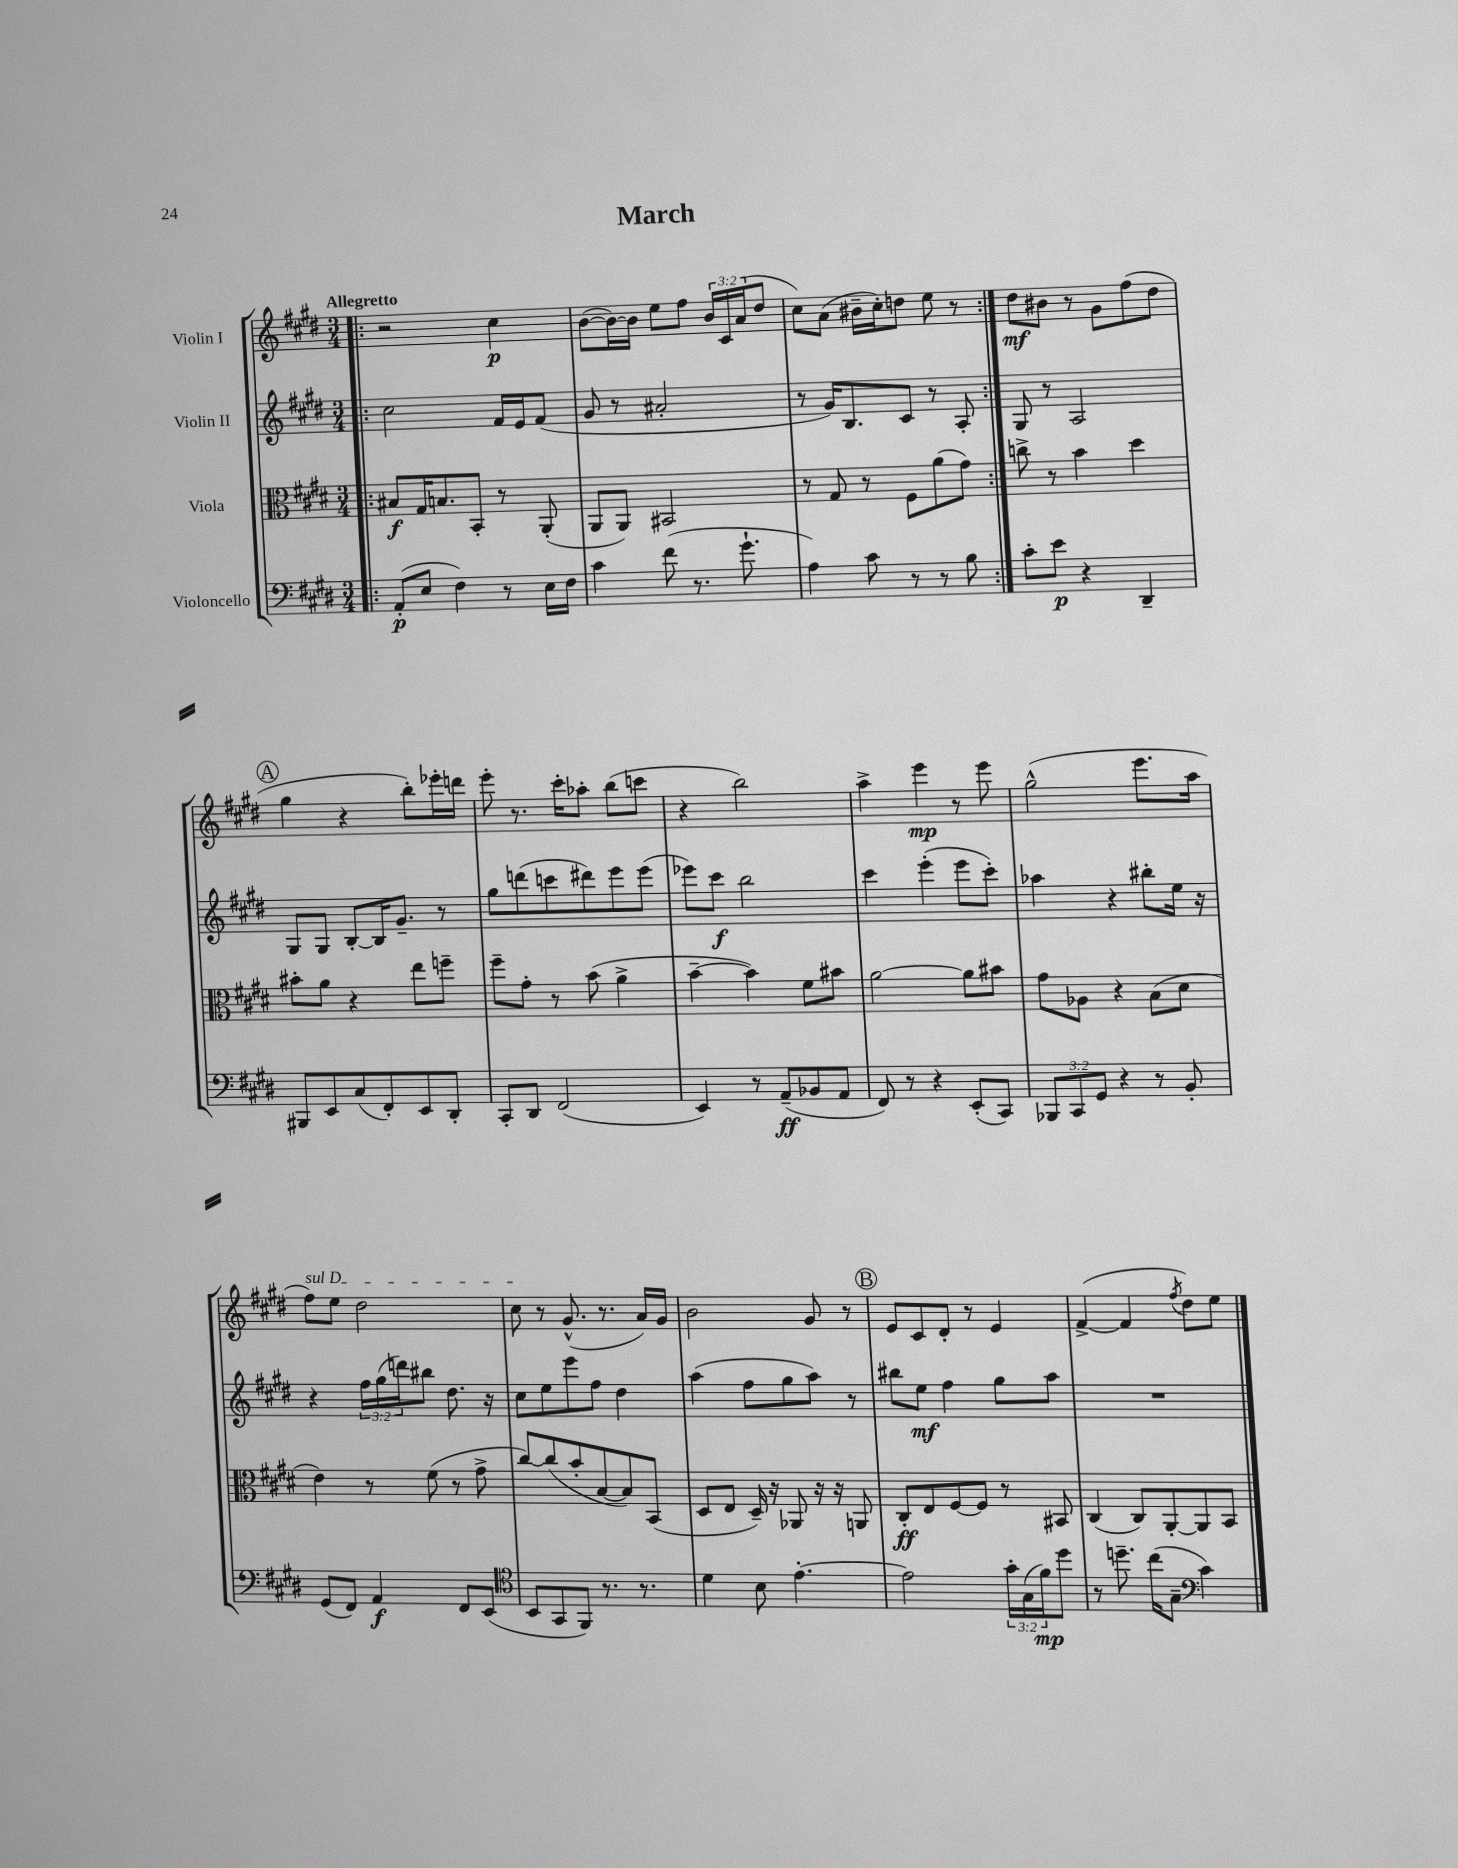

**kern	**dynam	**kern	**dynam	**kern	**dynam	**kern	**dynam
*part4	*part4	*part3	*part3	*part2	*part2	*part1	*part1
*staff4	*staff4	*staff3	*staff3	*staff2	*staff2	*staff1	*staff1
*I"Violoncello	*	*I"Viola	*	*I"Violin II	*	*I"Violin I	*
*clefF4	*	*clefC3	*	*clefG2	*	*clefG2	*
*k[f#c#g#d#]	*	*k[f#c#g#d#]	*	*k[f#c#g#d#]	*	*k[f#c#g#d#]	*
*M3/4	*	*M3/4	*	*M3/4	*	*M3/4	*
=1!|:	=1!|:	=1!|:	=1!|:	=1!|:	=1!|:	=1!|:	=1!|:
!	!	!	!	!	!	!LO:TX:a:B:t=Allegretto	!
(8AA'/L	p	8B#X/L	f	2cc#\	.	2r	.
8E/J	.	16G#/K	.	.	.	.	.
.	.	8.Bn/	.	.	.	.	.
4F#\)	.	.	.	.	.	.	.
.	.	8BB'/J	.	.	.	.	.
8r	.	8r	.	16f#/LL	.	4cc#\	p
.	.	.	.	16e/J	.	.	.
16E\LL	.	(8AA'/	.	(8f#/J	.	.	.
16F#\JJ	.	.	.	.	.	.	.
=2	=2	=2	=2	=2	=2	=2	=2
4c#\	.	8AA/L	.	8g#/	.	([8b\L	.
.	.	8AA/J)	.	8r	.	16b\L_)	.
.	.	.	.	.	.	16b\JJ]	.
(8f#\	.	2BB#X/	.	2a#X'/	.	8ee\L	.
8.r	.	.	.	.	.	8ff#\J	.
.	.	.	.	.	.	24b/LL	.
.	.	.	.	.	.	24c#/	.
8.g#`\	.	.	.	.	.	.	.
.	.	.	.	.	.	(24a/J	.
.	.	.	.	.	.	8dd#/J	.
=3	=3	=3	=3	=3	=3	=3	=3
4A\)	.	8r	.	8r	.	8cc#\L)	.
.	.	8G#/	.	16g#/KL)	.	(8a\J	.
.	.	.	.	8.B/	.	.	.
8c#\	.	8r	.	.	.	16b#X~\LL	.
.	.	.	.	.	.	16cc#'\J)	.
8r	.	8F#\L	.	8c#/J	.	8ddn\J	.
8r	.	(8a\	.	8r	.	8ee\	.
8B\	.	8g#\J)	.	8A'/	.	8r	.
=4:|!	=4:|!	=4:|!	=4:|!	=4:|!	=4:|!	=4:|!	=4:|!
8c#'\L	.	8ccn^\	.	8G#/	.	8dd#\L	mf
8e\J	p	8r	.	8r	.	8b#X\J	.
4r	.	4b\	.	2A/	.	8r	.
.	.	.	.	.	.	8g#\L	.
4DD#~/	.	4dd#\	.	.	.	(8ff#\	.
.	.	.	.	.	.	8dd#\J	.
!!LO:LB:g=z
!!LO:REH:place=s1:t=A
=5	=5	=5	=5	=5	=5	=5	=5
8BBB#X/L	.	8b#X'\L	.	8G#/L	.	4gg#\	.
8EE/	.	8a\J	.	8G#/J	.	.	.
(8C#/	.	4r	.	[8B'/L	.	4r	.
8FF#'/)	.	.	.	16B/K]	.	.	.
.	.	.	.	8.g#~/J	.	.	.
8EE/	.	8ee\L	.	.	.	8bb'\L)	.
8DD#'/J	.	8ffn~\J	.	8r	.	16eee-X'\L	.
.	.	.	.	.	.	16dddn\JJ	.
=6	=6	=6	=6	=6	=6	=6	=6
8CC#'/L	.	8ff#~\L	.	8gg#\L	.	8eee'\	.
8DD#/J	.	8g#'\J	.	(8dddn\	.	8.r	.
(2FF#/	.	8r	.	8cccn\	.	.	.
.	.	.	.	.	.	16ccc#'\KL	.
.	.	(8b\	.	8ddd#X\)	.	8aa-X'\J	.
.	.	4a^\	.	8eee\	.	(8bb\L	.
.	.	.	.	(8eee\J	.	8cccn\J	.
=7	=7	=7	=7	=7	=7	=7	=7
4EE/)	.	[4b~\	.	8eee-X\L)	.	4r	.
.	.	.	.	8ccc#\J	f	.	.
8r	.	4b\])	.	2bb\	.	2bb\)	.
(8AA~/L	ff	.	.	.	.	.	.
8BB-X/	.	8f#\L	.	.	.	.	.
8AA/J	.	8b#X\J	.	.	.	.	.
=8	=8	=8	=8	=8	=8	=8	=8
8FF#/)	.	[2a\	.	4ccc#\	.	4aa^\	.
8r	.	.	.	.	.	.	.
4r	.	.	.	(4eee'\	.	4eee\	mp
(8EE'/L	.	8a\L]	.	8eee\L	.	8r	.
8CC#/J)	.	8b#X\J	.	8ccc#'\J)	.	8eee\	.
=9	=9	=9	=9	=9	=9	=9	=9
12BBB-X/L	.	8g#\L	.	4aa-X\	.	(2gg#^^\	.
12CC#/	.	.	.	.	.	.	.
.	.	8A-X\J	.	.	.	.	.
12GG#/J	.	.	.	.	.	.	.
4r	.	4r	.	4r	.	.	.
8r	.	(8B\L	.	8bb#X'\L	.	8.eee\L	.
8BB'/	.	8d#\J	.	16ee\Jk	.	.	.
.	.	.	.	16r	.	16aa\Jk	.
!!LO:LB:g=z
=10	=10	=10	=10	=10	=10	=10	=10
!	!	!	!	!	!	!LO:TX:a:i:t=sul D	!
(8GG#/L	.	4e\)	.	4r	.	8ff#\L)	.
8FF#/J)	.	.	.	.	.	8ee\J	.
4AA/	f	8r	.	24ff#\LL	.	2dd#\	.
.	.	.	.	(24gg#\	.	.	.
.	.	.	.	24dddn\J)	.	.	.
.	.	(8f#\	.	8bb#X\J	.	.	.
8FF#/L	.	8r	.	8.dd#\	.	.	.
(8EE/J	.	8g#^\	.	.	.	.	.
.	.	.	.	16r	.	.	.
=11	=11	=11	=11	=11	=11	=11	=11
*clefC4	*	*	*	*	*	*	*
8BB/L	.	[8cc#/L)	.	8cc#\L	.	8cc#\	.
8GG#/	.	(8cc#/]	.	8ee\	.	8r	.
8FF#/J)	.	8b'/	.	8eee\	.	(8.g#^^/	.
8.r	.	[8B/	.	8ff#\J	.	.	.
.	.	.	.	.	.	8.r	.
.	.	8B/])	.	4dd#\	.	.	.
8.r	.	.	.	.	.	.	.
.	.	(8BB/J	.	.	.	16a/LL)	.
.	.	.	.	.	.	16g#/JJ	.
=12	=12	=12	=12	=12	=12	=12	=12
4d#\	.	8D#/L	.	(4aa\	.	2b\	.
.	.	8E/J	.	.	.	.	.
8B\	.	16D#~/)	.	8ff#\L	.	.	.
.	.	16r	.	.	.	.	.
[4.e'\	.	8AA-X/	.	8gg#\	.	.	.
.	.	16r	.	8aa\J)	.	8g#/	.
.	.	16r	.	.	.	.	.
.	.	8AAn/	.	8r	.	8r	.
!!LO:REH:place=s1:t=B
=13	=13	=13	=13	=13	=13	=13	=13
2e\]	.	8C#'/L	ff	8bb#X\L	.	8e/L	.
.	.	8E/	.	8ee\J	mf	8c#/	.
.	.	[8F#/	.	4ff#\	.	8d#'/J	.
.	.	8F#/J]	.	.	.	8r	.
24g#'\LL	.	8r	.	8gg#\L	.	4e/	.
(24G#\	.	.	.	.	.	.	.
24f#\J)	mp	.	.	.	.	.	.
8dd#\J	.	8BB#X/	.	8aa\J	.	.	.
=14	=14	=14	=14	=14	=14	=14	=14
8r	.	(4C#/	.	2.r	.	([4f#^/	.
8.ddn~\	.	.	.	.	.	.	.
.	.	8C#/L)	.	.	.	4f#/]	.
(16cc#\KL	.	.	.	.	.	.	.
8G#~\J	.	[8AA'/	.	.	.	.	.
*clefF4	*	*	*	*	*	*	*
.	.	.	.	.	.	8qff#/	.
4c#\)	.	8AA/]	.	.	.	8dd#\L)	.
.	.	8BB/J	.	.	.	8ee\J	.
==	==	==	==	==	==	==	==
*-	*-	*-	*-	*-	*-	*-	*-
